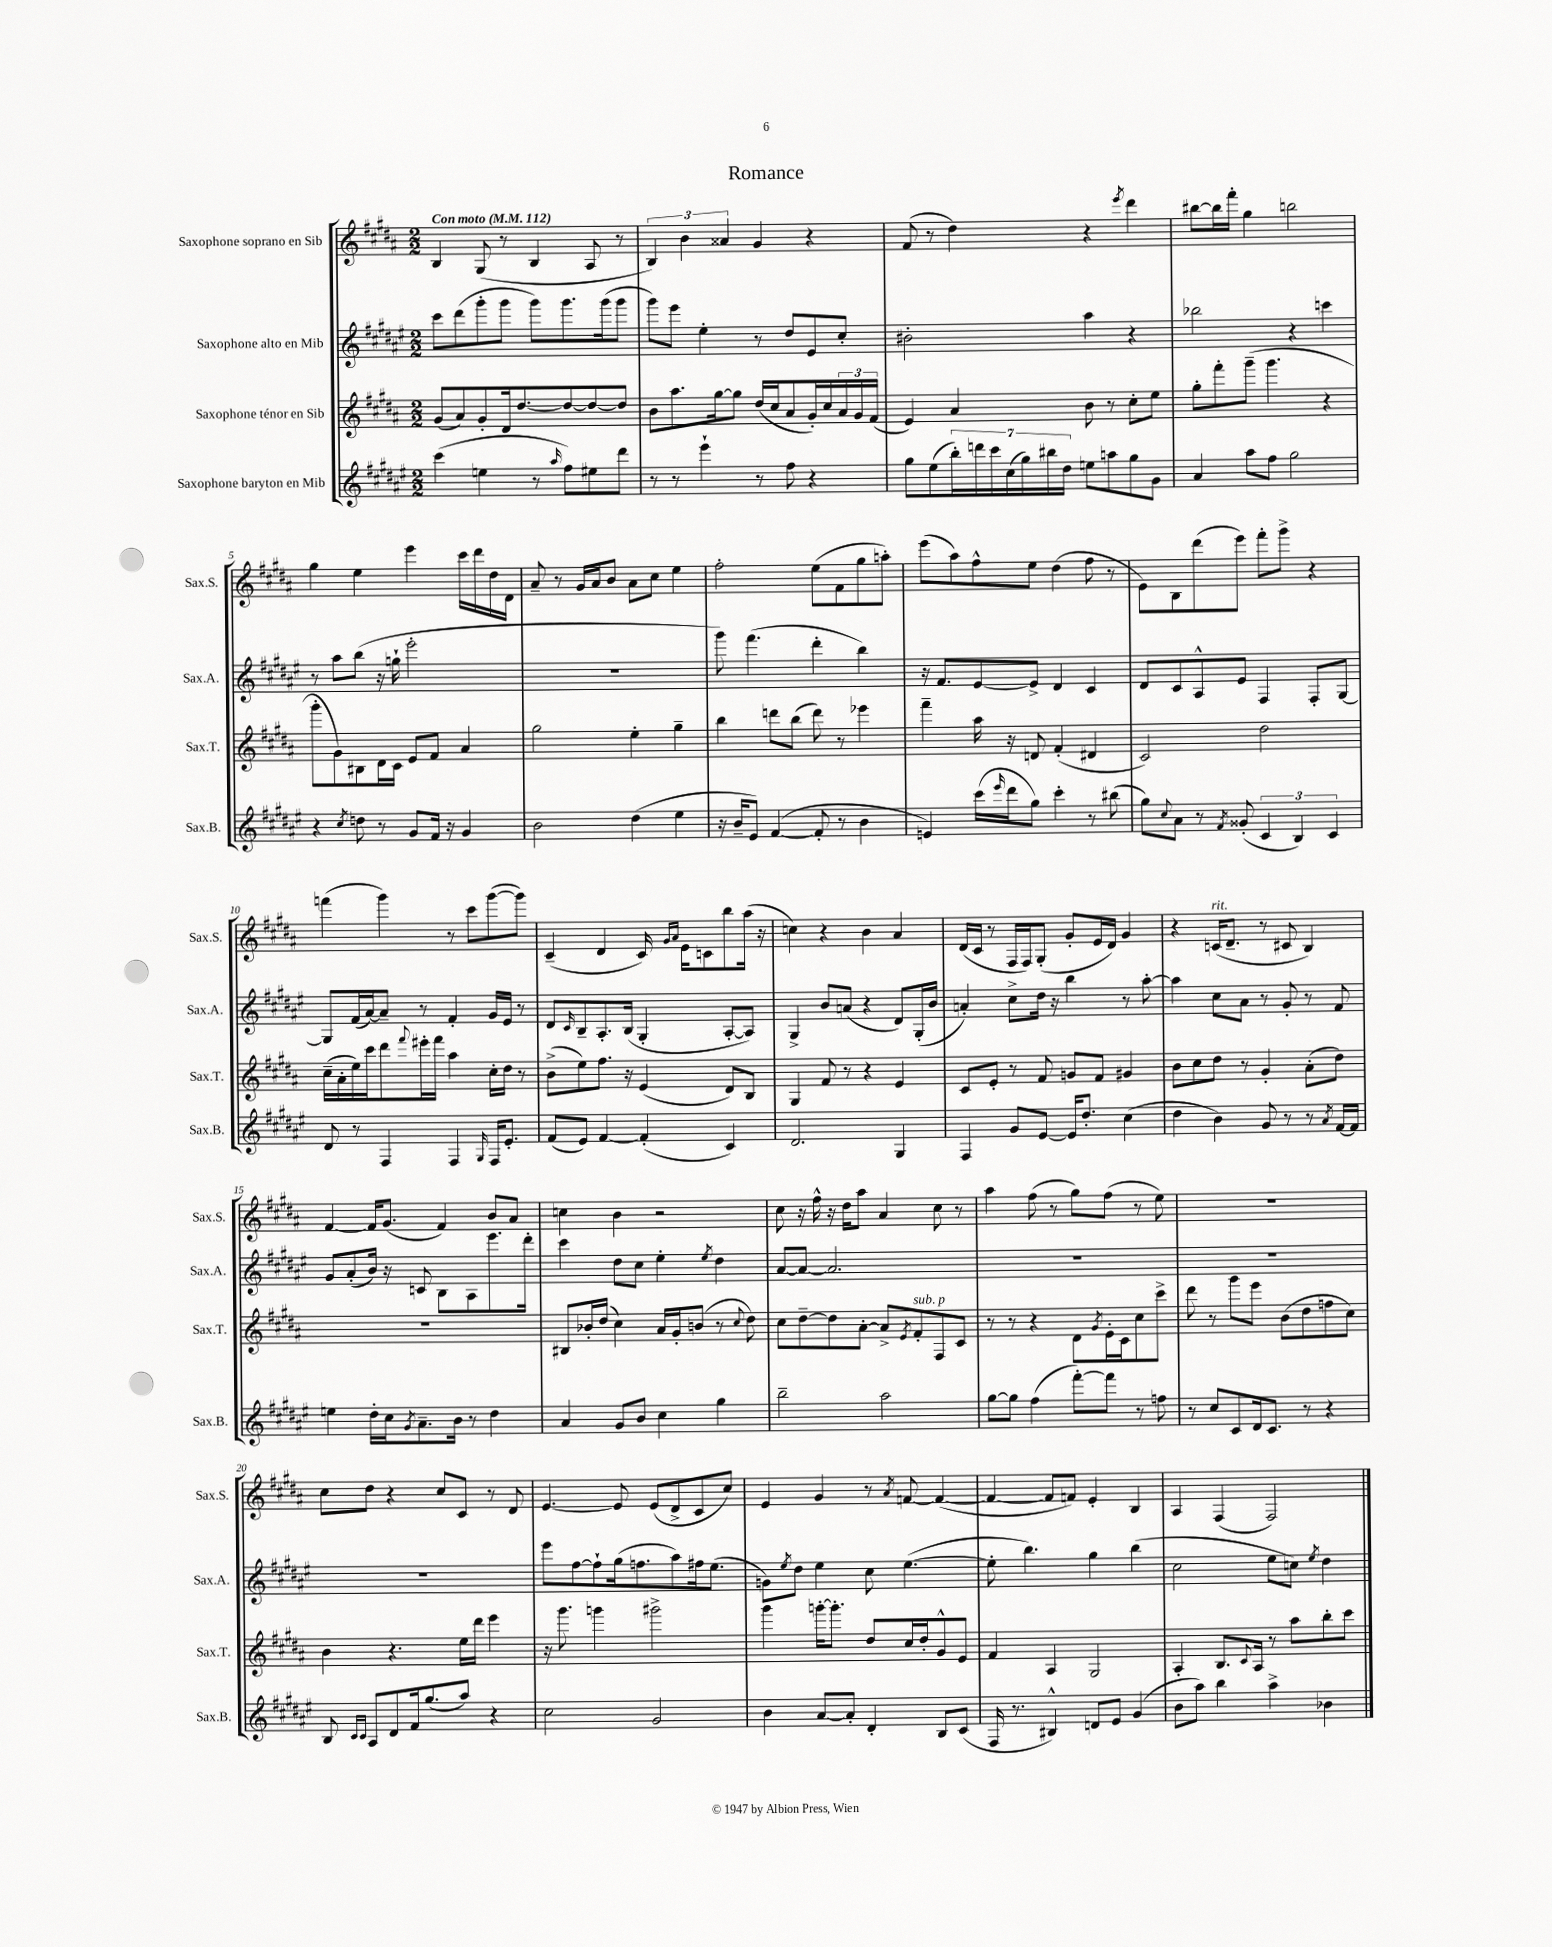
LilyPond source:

\header { title = "Romance" }
<<
\new StaffGroup <<
\new Staff = "s0" \with { instrumentName = "Saxophone soprano en Sib" shortInstrumentName = "Sax.S." } {
    \clef treble \key b \major \numericTimeSignature \time 2/2 \tempo "Con moto" 4 = 112
    b4 gis8( r8 b4 ais8 r8 |
    \tuplet 3/2 { b4) b'4 aisis'4 } gis'4 r4 |
    fis'8( r8 dis''4) r4 \acciaccatura { e'''8 } dis'''4 |
    bis''8~ bis''16 fis'''16-. gis''4 b''2 |
    gis''4 e''4 e'''4 cis'''16 dis'''16 dis''16 dis'16 |
    ais'8-- r8 gis'16 ais'16 b'8 ais'8 cis''8 e''4 |
    fis''2-. e''8( fis'8 gis''8 a''8-.) |
    e'''8( ais''8) fis''8-^ e''8 dis''4( fis''8 r8 |
    e'8) b8 dis'''8( e'''8) fis'''8-. gis'''8-> r4 |
    f'''4( gis'''4) r8 cis'''8 gis'''8~( gis'''8) |
    cis'4--( dis'4 cis'16) \grace { gis'16 ais'16 } e'16 c'8 b''8 ais''16( r16 |
    c''4) r4 b'4 ais'4 |
    dis'16( cis'16 r8 fis16 fis16) gis8-.( gis'8-. e'16 dis'16) gis'4 |
    r4 c'16^\markup { \italic "rit." }( dis'8.-- r8 cis'8 b4) |
    fis'4~ fis'16 gis'8.( fis'4) b'8 ais'8 |
    c''4 b'4 r2 |
    cis''8 r16 fis''16-^ r16 dis''16 ais''8 ais'4 cis''8 r8 |
    ais''4 fis''8( r8 gis''8) fis''8( r8 e''8) |
    R1 |
    cis''8 dis''8 r4 cis''8 cis'8 r8 dis'8 |
    e'4.~ e'8 e'8( dis'8-> cis'8 cis''8) |
    e'4 gis'4 r8 \acciaccatura { ais'8 } f'8~ f'4~( |
    f'4~ f'8 f'8) e'4-. b4 |
    ais4 fis4( fis2) \bar "|." |
}
\new Staff = "s1" \with { instrumentName = "Saxophone alto en Mib" shortInstrumentName = "Sax.A." } {
    \clef treble \key fis \major \numericTimeSignature \time 2/2
    cis'''8 dis'''8( gis'''8-. gis'''8 gis'''8) gis'''8. gis'''16( gis'''8 |
    gis'''8) eis'''8 eis''4-. r8 dis''8 eis'8 cis''8-. |
    bis'2-. ais''4 r4 |
    bes''2 r4 c'''4 |
    r8 ais''8 b''8( r16 g''16-! eis'''2-. |
    R1 |
    gis'''8) fis'''4.( dis'''4-. b''4) |
    r16 fis'8. eis'8~ eis'8-> dis'4 cis'4 |
    dis'8 cis'8 ais8-^ eis'8 fis4 fis8-. gis8~ |
    gis8 fis'16( ais'16~) ais'8-- r8 fis'4-. gis'16 eis'16 r8 |
    dis'8 \grace { cis'16 } b8-- ais8.-. b16( gis4-. ais8~-. ais8) |
    gis4-> b'8 a'8( r4 dis'8) gis16-.( b'16 |
    a'4-.) cis''8-> dis''16 r16 b''4 r8 ais''8~-. |
    ais''4 cis''8 ais'8 r8 gis'8-. r8 fis'8 |
    gis'8 ais'8-.( b'16) r16 c'8 b8 ais8 eis'''8. dis'''16-. |
    cis'''4 dis''8 cis''8 eis''4-. \acciaccatura { eis''8 } dis''4 |
    ais'8~ ais'8~ ais'2. |
    R1 |
    R1 |
    R1 |
    eis'''8 fis''8~ fis''8-! gis''16( f''8. ais''8) fis''16 eis''8.( |
    g'8) \acciaccatura { eis''8 } dis''8 eis''4 cis''8 eis''4.~( |
    eis''8-. b''4.) gis''4 b''4( |
    cis''2 eis''8 c''8) \acciaccatura { eis''8 } dis''4 \bar "|." |
}
\new Staff = "s2" \with { instrumentName = "Saxophone ténor en Sib" shortInstrumentName = "Sax.T." } {
    \clef treble \key b \major \numericTimeSignature \time 2/2
    gis'8( ais'8) gis'8-. dis'16 dis''8.~ dis''8~ dis''8~ dis''8 |
    b'8 ais''8. gis''16~ gis''8 dis''16( cis''16 ais'8 gis'16-.) cis''16 \tuplet 3/2 { ais'16 gis'16 fis'16( } |
    e'4) ais'4 b'8 r8 cis''8-. e''8 |
    gis''8-. fis'''8-. gis'''8--( gis'''4. r4 |
    gis'''8-. gis'8) bis8 dis'16 cis'16 e'8 fis'8 ais'4 |
    gis''2 e''4-. gis''4-- |
    b''4 d'''8 b''8( d'''8) r8 ees'''4 |
    fis'''4-- ais''16 r16 d'8 fis'4-.( dis'4 |
    cis'2) dis''2 |
    cis''16--( ais'16-. e''16) cis'''16 dis'''8 \appoggiatura { fis'''8 } eis'''16-. fis'''16 ais''4 cis''16-. dis''16 r8 |
    b'8->( e''8) fis''8. r16 e'4( dis'8) b8 |
    gis4 fis'8 r8 r4 e'4 |
    cis'8 e'8-. r8 fis'8 g'8 fis'8 gis'4 |
    b'8 cis''8 dis''8 r8 gis'4-. ais'8-.( dis''8) |
    R1 |
    bis8 bes'16-. dis''16( cis''4) ais'16 gis'16-. b'8( r8 \appoggiatura { cis''8 } dis''8) |
    cis''8 dis''8~-- dis''8 ais'8~-. ais'8-> \acciaccatura { e'8 } fis'8-.^\markup { \italic "sub. p" } fis8 cis'8 |
    r8 r8 r4 dis'8 \acciaccatura { gis'8 } e'16-. cis'16 cis''8 cis'''8-> |
    dis'''8 r8 gis'''8 e'''8 b'8( dis''8 f''8 cis''8) |
    b'4 r4. e''16 dis'''16 e'''4 |
    r16 gis'''8. g'''4 gis'''2-> |
    gis'''4 g'''16~-. g'''8.-. dis''8 cis''16 dis''16-. gis'8-^ e'8 |
    fis'4 ais4 gis2 |
    ais4-. b8. \appoggiatura { cis'8 } ais16 r8 ais''8 b''8-. cis'''8 \bar "|." |
}
\new Staff = "s3" \with { instrumentName = "Saxophone baryton en Mib" shortInstrumentName = "Sax.B." } {
    \clef treble \key fis \major \numericTimeSignature \time 2/2
    cis'''4( e''4 r8 \grace { ais''16 } fis''8) eis''8 dis'''8 |
    r8 r8 eis'''4-! r8 fis''8 r4 |
    gis''8 eis''8( \tuplet 7/4 { b''16-.) d'''16 cis'''16 cis''16( gis''16) bis''16 dis''16 } e''8 a''8 gis''8 gis'8 |
    ais'4 ais''8 fis''8 gis''2 |
    r4 \acciaccatura { cis''8 } d''8 r8 gis'8 fis'16 r16 gis'4 |
    b'2 dis''4( eis''4 |
    r16 b'16-- eis'8) fis'4~( fis'8-. r8 b'4 |
    e'4) cis'''16( \grace { eis'''16 } dis'''16 gis''8) cis'''4-. r8 bis''8( |
    gis''8) \appoggiatura { cis''8 } ais'8 r8 \acciaccatura { fis'8 } gisis'8-.( \tuplet 3/2 { cis'4 b4) cis'4 } |
    dis'8 r8 fis4 fis4 \grace { gis16 } fis16 eis'8.-. |
    fis'8( eis'8) fis'4~ fis'4-.( cis'4) |
    dis'2. gis4 |
    fis4 gis'8 eis'8~ eis'16 dis''8.-. cis''4( |
    dis''4 b'4) gis'8 r8 r8 \acciaccatura { ais'8 } fis'16~ fis'16 |
    e''4 dis''16-. cis''16 \acciaccatura { gis'8 } ais'8.-- b'16 r8 dis''4 |
    ais'4 gis'8 b'8 cis''4 gis''4 |
    b''2-- ais''2 |
    gis''8~ gis''8 fis''4( fis'''8~-.) fis'''8 r8 f''8 |
    r8 cis''8 cis'8 dis'16 cis'8. r8 r4 |
    b8 \grace { cis'16 cis'16 } ais8 dis'8 fis'16 gis''8.( ais''8) r4 |
    cis''2 gis'2 |
    b'4 ais'8~ ais'8-. dis'4-. b8 cis'8( |
    fis16 r8. bis4-^) d'8 eis'8 gis'4( |
    b'8 ais''8) b''4 ais''4-> bes'4 \bar "|." |
}
>>
>>
